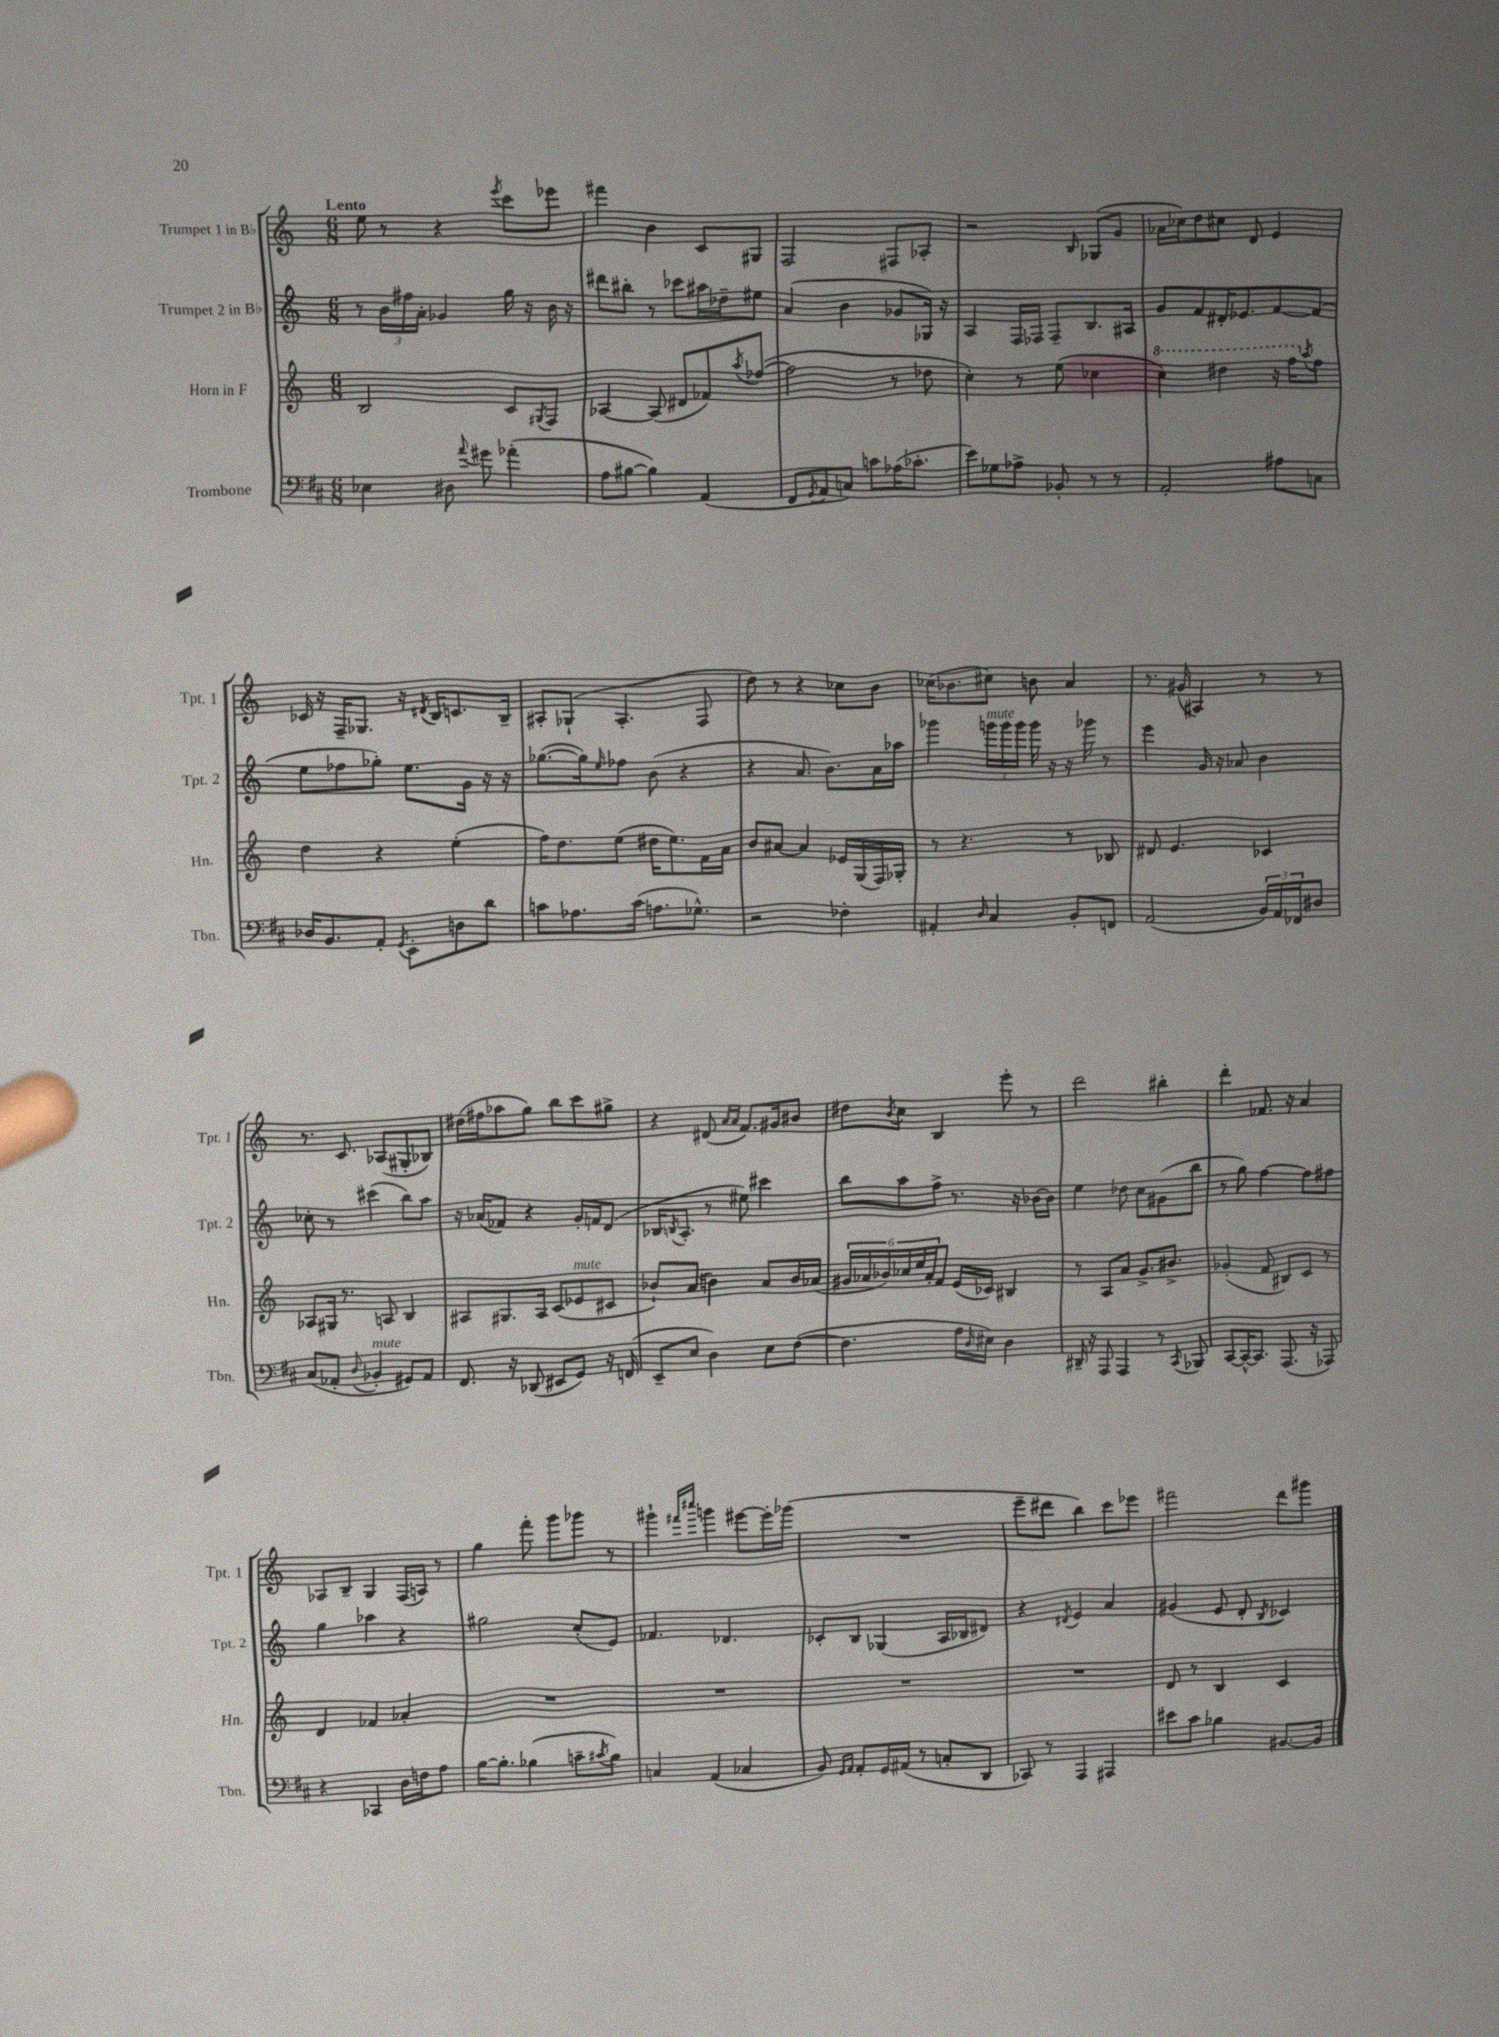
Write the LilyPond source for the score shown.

<<
\new StaffGroup <<
\new Staff = "s0" \with { instrumentName = "Trumpet 1 in Bb" shortInstrumentName = "Tpt. 1" } {
    \clef treble \key c \major \numericTimeSignature \time 6/8 \tempo "Lento"
    e''8 r8 r4 \acciaccatura { e'''8 } c'''8 ees'''8 |
    fis'''4 b'4 c'8 gis8 |
    f2 fis8 aes8-. |
    r2 \grace { b16 } ges8( g'8 |
    aes'16 ces''16) d''8 cis''8 d'8 e'4 |
    ces'16 r16 f16-- ges8. r16 \acciaccatura { dis'8 } b16 c'8. b16-- |
    ais8-. ges8-!( ais4.-. f8 |
    d''8) r8 r4 ces''8 b'8 |
    ces''16( bes'8. cis''8) b'8 a'4 |
    r8. gis'16( ais4) r8 r8 |
    r8. c'8. aes8( gis8-. bes8) |
    dis''16( fis''16 aes''8 g''8) b''8 c'''8 gis''8-> |
    r4 dis'8( \grace { a'16 a'16 } f'8.) gis'16 bis'8 |
    dis''8 \acciaccatura { b'8 } c''8 b4 e'''8-. r8 |
    d'''2 bis''4-. |
    d'''4-. fes'8. r16 a'4 |
    aes8 b8-- g4 f16( a16) r8 |
    g''4 f'''8-. g'''8 ges'''8 r8 |
    gis'''4-! \grace { fis'''16 cis''''16 } g'''4 eis'''8~ eis'''16-. ges'''16( |
    R2. |
    e'''8-- dis'''8 b''4) c'''8 ees'''8 |
    fis'''2 d'''8 gis'''8 \bar "|." |
}
\new Staff = "s1" \with { instrumentName = "Trumpet 2 in Bb" shortInstrumentName = "Tpt. 2" } {
    \clef treble \key c \major \numericTimeSignature \time 6/8
    r8 \tuplet 3/2 { b'16 fis''16 a'16-. } ges'4 g''16 r16 b'16 r16 |
    dis'''8 bis''8-. r8 ces'''8 ais''16 des''16-- eis''8 |
    a'4( b'4 ges'8 ges16) r16 |
    a4 f16 fes16 fes8-- b8. ais16 |
    g'8 f'8 dis'16-. ees'8. f'8~ f'8( |
    e''8 fes''8 ges''8-.) e''8. g'16 r16 r16 |
    ges''8.~( ges''16) \grace { e''16 } fes''8 b'8( r4 |
    r4 a'8. b'8.) a'16 aes''16 |
    ges'''4 \tuplet 3/2 { g'''16^\markup { \italic "mute" } g'''16 g'''16 } g'''16 r16 r16 ges'''16 r8 |
    e'''4 g'16 r16 aes'8 b'4 |
    ces''8-. r8 cis'''4( b''8) a''8 |
    r16 aes'16( fes'8) r4 g'16-. f'16 d'8( |
    bes16 \acciaccatura { b8 } a8.-. r8 eis''8) cis'''4 |
    b''8 a''8 f''8-> r8. r16 bes'16~ bes'16 |
    e''4 des''8 c''8 gis'8( b''8 |
    r8 g''8) f''4~ f''8 fis''8 |
    g''4 aes''4 r4 |
    gis''2 c''8-.( e'8) |
    fes'4. des'4. |
    ces'8-. b8 ges4( a16 bes16 dis'8) |
    r4 \acciaccatura { dis'8 } e'4 a'4 |
    gis'4( e'8 d'8-. \acciaccatura { b8 } ces'4) \bar "|." |
}
\new Staff = "s2" \with { instrumentName = "Horn in F" shortInstrumentName = "Hn." } {
    \clef treble \key c \major \numericTimeSignature \time 6/8
    b2 c'8 \acciaccatura { gis8 } f8 |
    aes4~ aes8( dis'8 fes'8) \acciaccatura { a''8 } fes''8~( |
    fes''2 r8 des''8 |
    c''4-.) r8 e''8( ces''4 |
    \ottava #1 c'''4) dis'''4 r16 f'''16 \ottava #0 \acciaccatura { a''8 } f''8 |
    d''4 r4 e''4-.( |
    f''16) d''8. e''8( dis''16 e''8.) f'16 a'16 |
    b'8 ais'8~ ais'4 ees'16 g16( f16) ges16-. |
    r8 r4. r8 bes8 |
    dis'8 e'4. ces'4 |
    aes8 gis16 r8. a8 b4 |
    ais8 gis8. ais16 c'8( ees'8^\markup { \italic "mute" } cis'8 |
    bes'8-!) a'8( b'4) a'8 b'16 aes'16( |
    \tuplet 6/4 { gis'16 aes'16 bes'16) ces''16 e''16 aes'16-. } f'8 e'16( ces'16) bis4 |
    r8 a8 a'8 g'8.-> bis'8.-> |
    ges'4-.( f'8 bis8) c'8 r8 |
    d'4 fes'4 aes'4-. |
    R2. |
    R2. |
    R2. |
    R2. |
    d'8 r8 b4 c'4 \bar "|." |
}
\new Staff = "s3" \with { instrumentName = "Trombone" shortInstrumentName = "Tbn." } {
    \clef bass \key d \major \numericTimeSignature \time 6/8
    ees4 dis8 \appoggiatura { a'8 } gis'8 aes'4-.( |
    a8 bis8~ bis4) a,4( |
    fis,8 \acciaccatura { g,8 } a,8 c8) c'8 aes16( ces'8.-. |
    e'8) ges8 aes8-> bes,8-. r8 r8 |
    a,2-. ais8 c8 |
    des16 b,8. a,8-. \acciaccatura { g,8 } e,8-. d8 d'8 |
    c'8 aes8. c'16( a8. ges8.-^) |
    r2 fes4-. |
    ais,4-. \grace { d16 } cis4 b,8-. f,8 |
    a,2( \tuplet 3/2 { b,16) a,16 fes,16 } dis8 |
    cis8( aes,8-. \appoggiatura { d8 } bes,4-.^\markup { \italic "mute" } gis,8) aes,8 |
    fis,8. r16 des,8( eis,8 g,8) r16 f,16( |
    e,8-- e8 d4) e8 fis8~( |
    fis4. a16 \grace { d16 } eis16) d4 |
    dis,16-- r16 a,,8 a,,4 r8 \acciaccatura { cis,8 } bes,,8 |
    cis,8~ cis,16~-^ cis,8. a,,8.( r16 aes,,8) |
    r4 ces,4 d16 f16 a8 |
    b16~ b8.-. bes4( c'8-- \acciaccatura { cis'8 } bes8) |
    c4 a,4( ces4 |
    b,8) \grace { g,16 a,16 } a,8-. g,16 ais,16( r8 c8-. d,8 |
    ces,8) r8 a,,4 ais,,4 |
    eis'8 cis'8 bes4 bis,8.~ bis,16 \bar "|." |
}
>>
>>
\layout { \context { \Score \remove "Bar_number_engraver" } }
